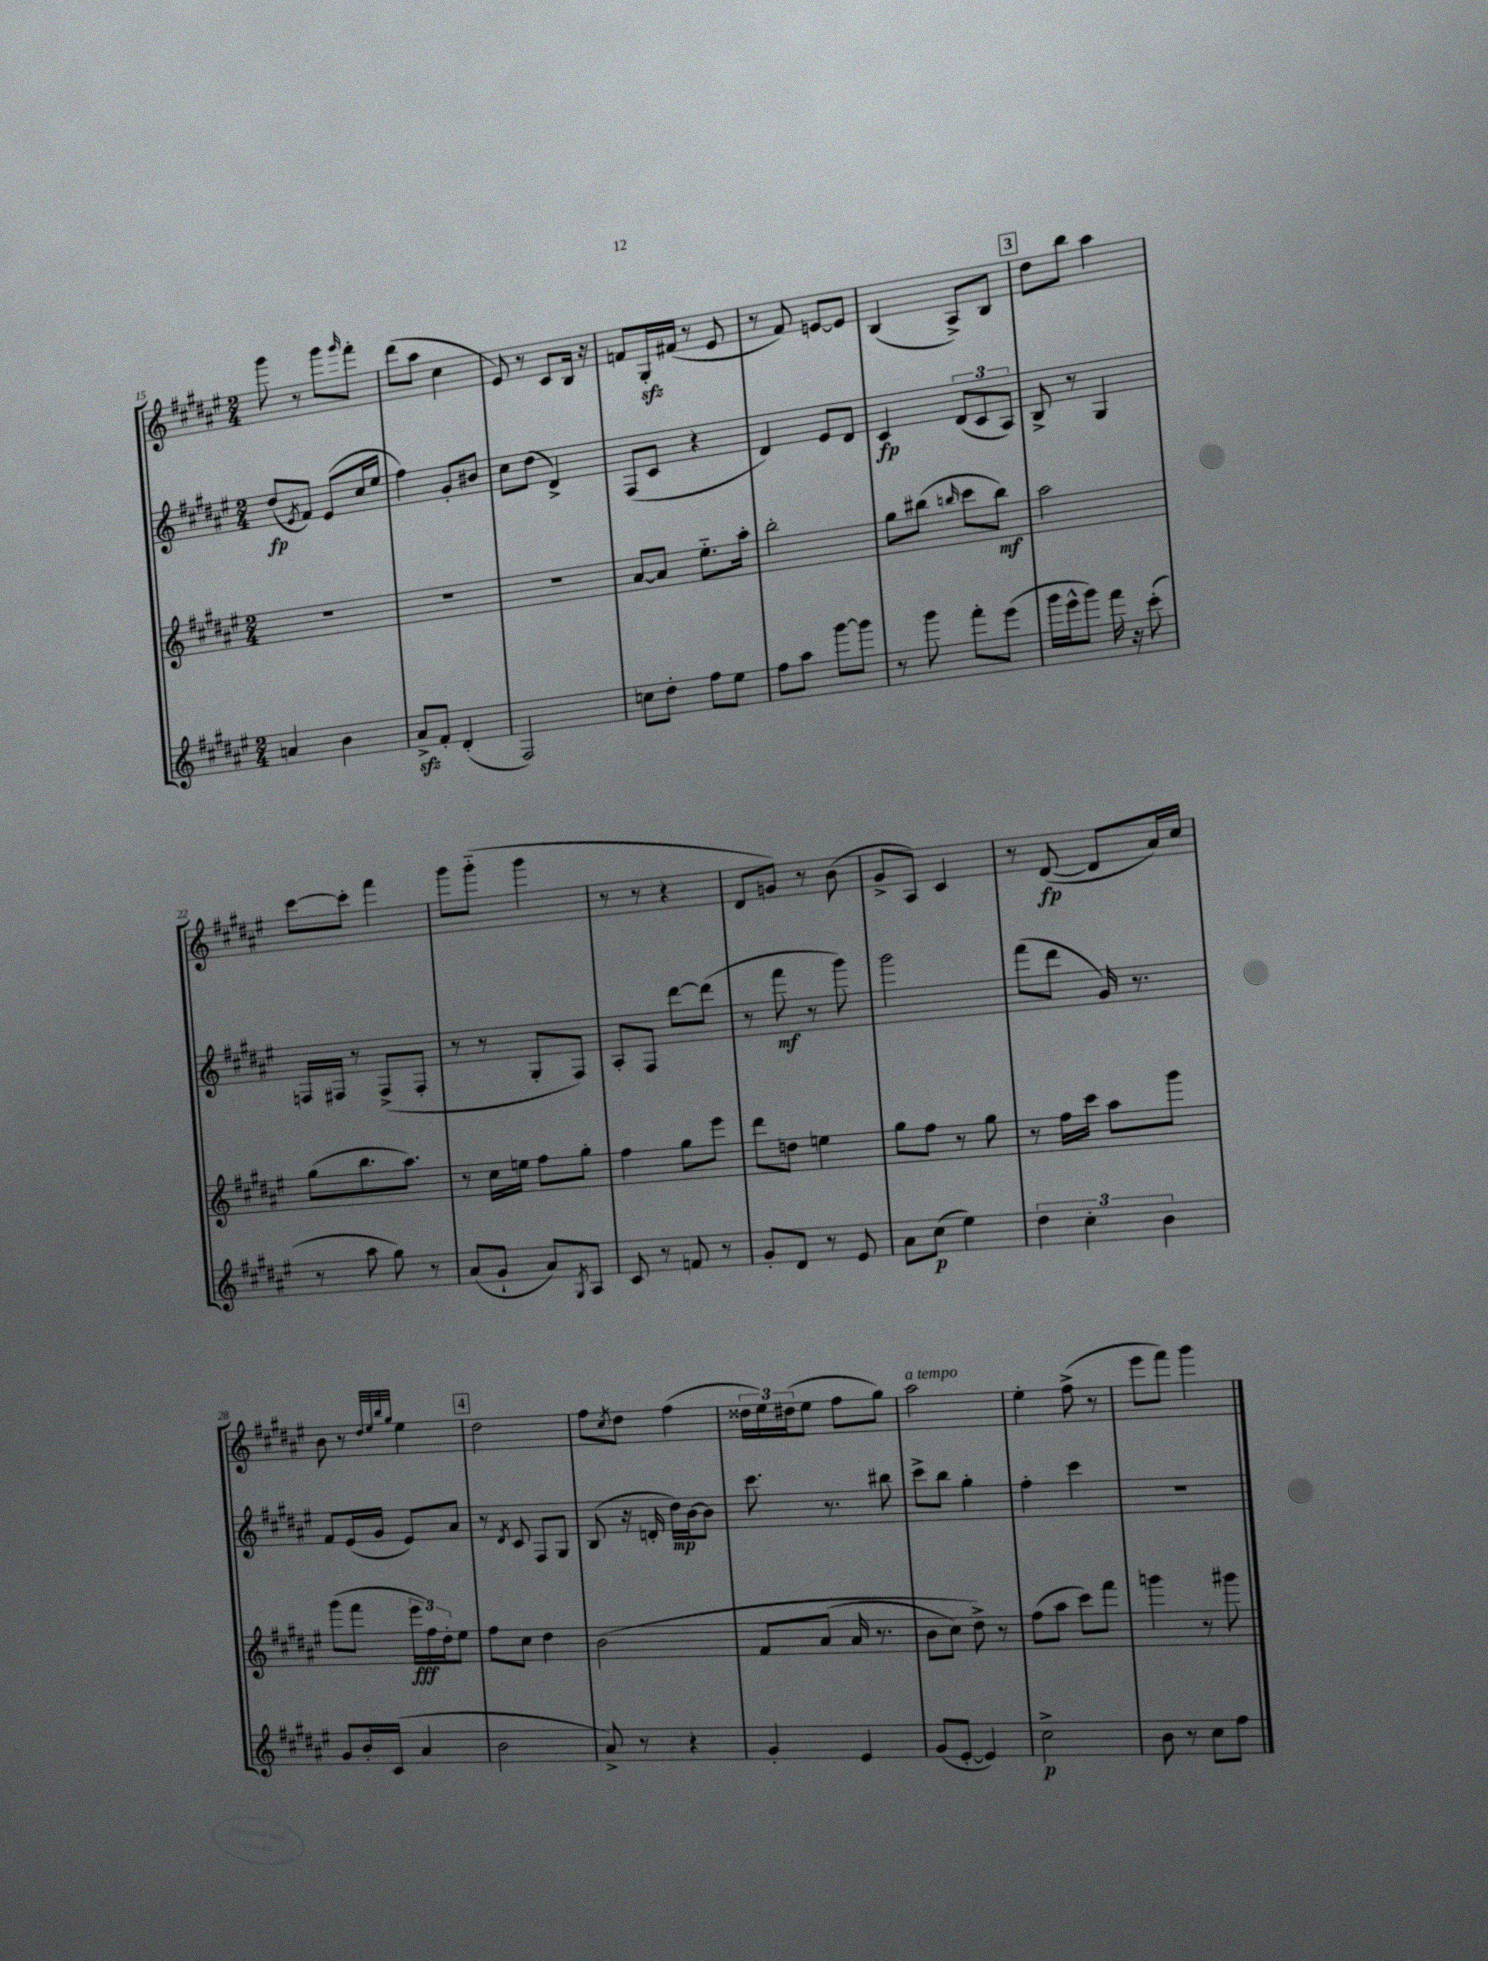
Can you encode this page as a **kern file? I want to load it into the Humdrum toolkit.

**kern	**kern	**kern	**kern
*staff4	*staff3	*staff2	*staff1
*clefG2	*clefG2	*clefG2	*clefG2
*k[f#c#g#d#a#e#]	*k[f#c#g#d#a#e#]	*k[f#c#g#d#a#e#]	*k[f#c#g#d#a#e#]
*M2/4	*M2/4	*M2/4	*M2/4
4a	2r	(8dd#	8ggg#
.	.	8qe#	.
.	.	8f#)	8r
4b	.	(8e#	8ggg#
.	.	.	16qqggg#
.	.	16cc#	8fff#'
.	.	16ee#	.
=	=	=	=
8a#^	2r	4ff#)	(8ddd#
8f#'	.	.	8aa#
(4d#'	.	8g#'	4cc#
.	.	8b#	.
=	=	=	=
2F#)	2r	8cc#	8e#)
.	.	(8dd#	8r
.	.	4d#^)	8c#
.	.	.	16B
.	.	.	16r
=	=	=	=
8cc	[8a#	(8F#	8f
8dd#'	8a#]	8c#	16G#'
.	.	.	(16f#
8ff#	8.ee#'~	4r	8r
8ee#	.	.	8e#
.	16aa#'	.	.
=	=	=	=
8ff#	2bb'	4d#)	8r
8aa#	.	.	8f#)
[8ggg#	.	8e#	[8e
8ggg#]	.	8d#	8e]
=	=	=	=
8r	8gg#	4c#	(4B
8ggg#	(8bb#	.	.
.	16qqbb	.	.
8fff#'	8ccc#	(12d#	8A#^)
.	.	12c#	.
(8eee#	8bb)	.	8B
.	.	12A#)	.
=	=	=	=
16ggg#	2aa#	8B^	8dd#
16eee#^^	.	.	.
8ggg#)	.	8r	8bb
16fff#	.	4G#	4aa#
16r	.	.	.
(8ccc#'	.	.	.
=	=	=	=
8r	(8gg#	16F	[8ccc#
.	.	16F#	.
8aa#	8.bb	8r	8ccc#']
8gg#)	.	(8F#^	4fff#
.	8.aa#)	.	.
8r	.	8F#'	.
=	=	=	=
(8a#	8r	8r	8ggg#
8g#`	16cc#	8r	(8ggg#'~
.	16ee	.	.
8a#)	8ff#	8G#'	4ggg#
8qG#	.	.	.
8A#	8gg#'	8F#)	.
=	=	=	=
8c#	4ff#	8A#'	8r
8r	.	8F#	8r
8f	8gg#	[8ddd#	4r
8r	8eee#	(8ddd#]	.
=	=	=	=
8g#'	8ddd#	8r	8d#
8d#	8dd	8fff#	8g)
8r	4ee	8r	8r
8e#	.	8ggg#)	(8b
=	=	=	=
8a#	8gg#	2ggg#	8g#^
(8cc#	8ff#	.	8A#)
4ee#)	8r	.	4c#
.	8gg#	.	.
=	=	=	=
6dd#	8r	(8fff#	8r
.	16ff#	8ddd#	([8d#
6cc#'	.	.	.
.	16ccc#	.	.
.	8aa#	16g#)	8d#]
.	.	8.r	.
6b	.	.	.
.	8ggg#	.	16a#)
.	.	.	16cc#
=	=	=	=
8g#	(8ggg#	8f#	8b
16b'	8fff#	(16e#	8r
(16c#	.	16g#	.
.	.	.	32qqdd#
.	.	.	32qqee#
.	.	.	32qqbb
.	.	.	32qqgg#
4a#	24eee#	8e#)	4ee#
.	24ff#)	.	.
.	24dd#'	.	.
.	8ee#	8a#	.
=	=	=	=
2b	8ff#	8r	2dd#
.	.	8qd#	.
.	8cc#	8c#	.
.	4dd#	8F#	.
.	.	8G#	.
=	=	=	=
8a#^)	&(2b	(8B	8ff#
.	.	.	8qcc#
8r	.	16r	8dd#
.	.	16d'	.
4r	.	16dd#)	(4ff#
.	.	[16b	.
.	.	8b]	.
=	=	=	=
4g#'	8f#	8.ccc#	24dd##
.	.	.	24ee#)
.	.	.	(24dd#
.	(8a#	.	8ee#
.	.	8.r	.
4e#	16a#	.	8ff#
.	8.r	.	.
.	.	8bb#	8gg#)
=	=	=	=
(8g#	8b	8ccc#^	2aa#
[8e#'	8cc#)	8bb	.
4e#])	8dd#^&)	4gg#'	.
.	8r	.	.
=	=	=	=
2cc#^	(8ff#	4ff#'	4ee#'
.	8aa#	.	.
.	8ccc#)	4ccc#	(8ff#^
.	8fff#	.	8r
=	=	=	=
8b	4ggg	2r	8eee#
8r	.	.	8fff#)
8cc#	8r	.	4ggg#
8ff#	8ggg#	.	.
==	==	==	==
*-	*-	*-	*-
